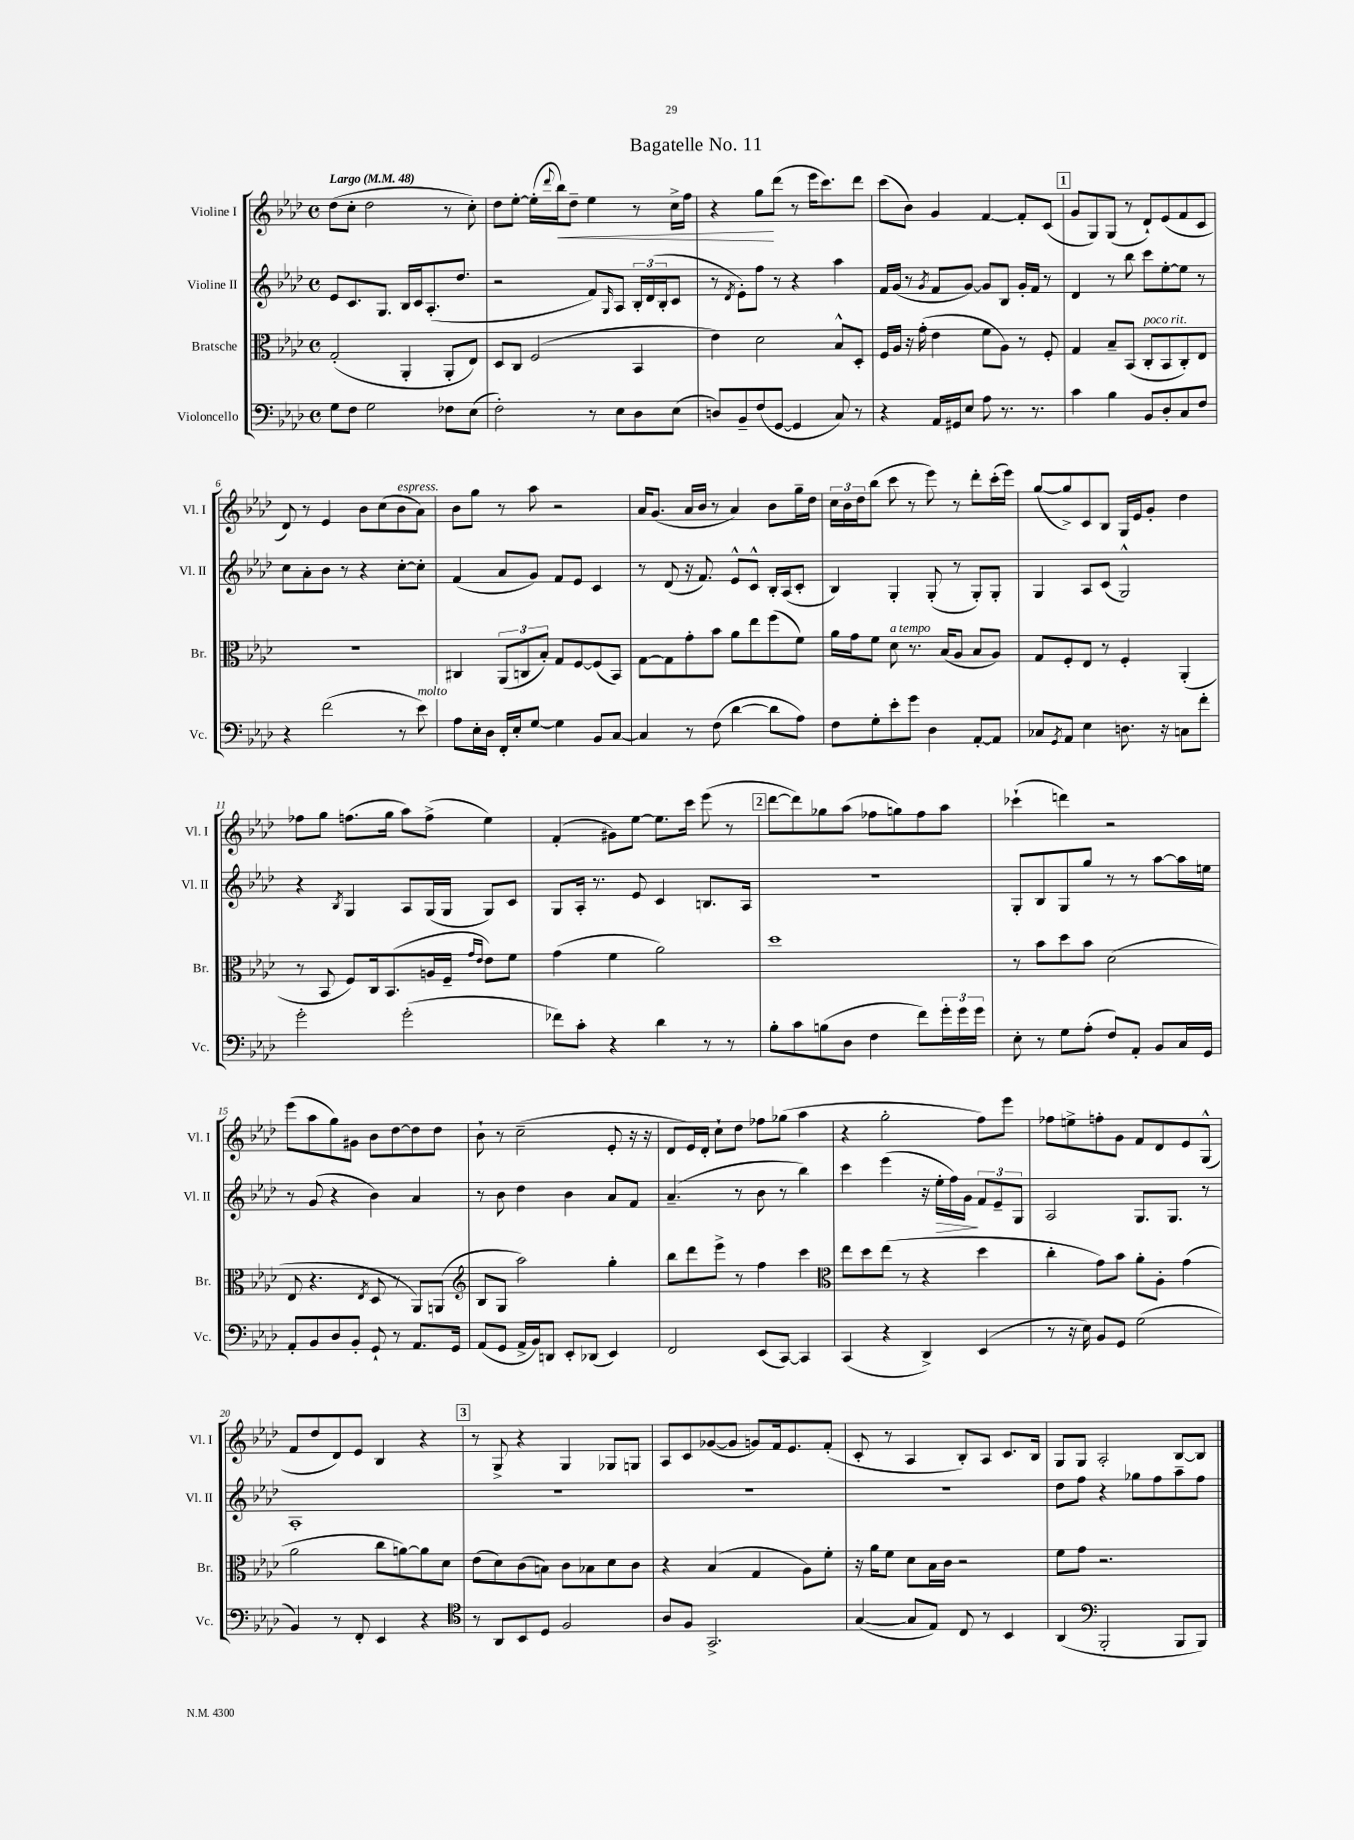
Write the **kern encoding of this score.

**kern	**kern	**kern	**dynam	**kern	**dynam
*part4	*part3	*part2	*part2	*part1	*part1
*staff4	*staff3	*staff2	*staff2	*staff1	*staff1
*I"Violoncello	*I"Bratsche	*I"Violine II	*	*I"Violine I	*
*I'Vc.	*I'Br.	*I'Vl. II	*	*I'Vl. I	*
*clefF4	*clefC3	*clefG2	*	*clefG2	*
*k[b-e-a-d-]	*k[b-e-a-d-]	*k[b-e-a-d-]	*	*k[b-e-a-d-]	*
*M4/4	*M4/4	*M4/4	*	*M4/4	*
*met(c)	*met(c)	*met(c)	*	*met(c)	*
*MM48	*MM48	*MM48	*	*MM48	*
=1	=1	=1	=1	=1	=1
!	!	!	!	!LO:TX:a:B:t=Largo	!
8G\L	(2G'/	8e-/L	.	(8dd-\L	.
8F\J	.	8.c/	.	8cc'\J	.
2G\	.	.	.	2dd-\	.
.	.	8.G/J	.	.	.
.	4AA-'/	16B-/LL	.	.	.
.	.	16c/J	.	.	.
.	.	(8.A-'/	.	.	.
8F-X\L	8AA-'/L	.	.	8r	.
.	.	8.dd-/J	.	.	.
(8E-\J	8E-/J)	.	.	8cc'\)	.
=2	=2	=2	=2	=2	=2
2F'\)	8D-/L	2r	.	8dd-\L	.
.	8C/J	.	.	[8ee-'\J	.
.	(2F/	.	.	(16ee-'\LL]	.
.	.	.	.	8qqddd-/	.
!	!	!	!	!	!LO:HP:b
.	.	.	.	16bb-\J)	<
.	.	.	.	8dd-~\J	.
8r	.	8f/L)	.	4ee-\	.
.	.	16qqG/	.	.	.
8E-\L	.	8A-/J	.	.	.
8D-\	4BB-/	24B-'/LL	.	8r	.
.	.	(24d-/	.	.	.
.	.	24B-'/J	.	.	.
(8E-\J	.	8c/J	.	16cc^\LL	.
.	.	.	.	16ff\JJ	.
=3	=3	=3	=3	=3	=3
8Dn/L)	4e-\)	8r	.	4r	.
.	.	8qd-/	.	.	.
8BB-~/	.	8e-'\L)	.	.	.
(8F/	2d-\	8ff\J	.	8gg\L	.
[8GG/J	.	8r	.	(8ddd-\J	[
4GG/]	.	4r	.	8r	.
.	.	.	.	16eee-\KL	.
.	.	.	.	8.ccc\)	.
8C/)	8B-^^/L	4aa-\	.	.	.
8r	8D-'/J	.	.	8ddd-\J	.
=4	=4	=4	=4	=4	=4
4r	16F/LL	16f/LL	.	(8ccc\L	.
.	16A-/JJ	(16g/JJ	.	.	.
.	16r	8r	.	8b-\J)	.
.	(16g'\	.	.	.	.
.	.	8qg/	.	.	.
16AA-/LL	4e-\	8f/L	.	4g/	.
16GG#X/J	.	.	.	.	.
8E-/J	.	[8g/J)	.	.	.
8A-\	8f\L	8g/L]	.	[4f/	.
8.r	8A-\J)	8B-/J	.	.	.
.	8r	16g'/LL	.	8f'/L]	.
8.r	.	16f/JJ	.	.	.
.	8F'/	8r	.	(8c/J	.
!!LO:REH:place=s1:t=1
=5	=5	=5	=5	=5	=5
4c\	4G/	4d-/	.	8g/L	.
.	.	.	.	8G/)	.
4B-\	8B-~/L	8r	.	(8G/J	.
.	(8BB-/J	8bb-\	.	8r	.
!	!LO:TX:a:i:t=poco rit.	!	!	!	!
8BB-/L	8C'/L	8ccc\L	.	8d-`/L)	.
8D-'/	8BB-/	[8ee-'\	.	(8e-/	.
8C/	8C'/)	8ee-\J]	.	8f/	.
8F/J	8E-/J	8r	.	8c/J	.
!!LO:LB:g=z
=6	=6	=6	=6	=6	=6
4r	1r	8cc\L	.	8d-/)	.
.	.	8a-'\	.	8r	.
(2f\	.	8b-\J	.	4e-/	.
.	.	8r	.	.	.
.	.	4r	.	8b-\L	.
.	.	.	.	(8cc\	.
!	!	!	!	!LO:TX:a:i:t=espress.	!
8r	.	[8cc'\L	.	8b-\	.
!LO:TX:a:i:t=molto	!	!	!	!	!
8e-\)	.	8cc'\J]	.	8a-\J)	.
=7	=7	=7	=7	=7	=7
8A-\L	4C#X/	(4f/	.	8b-\L	.
16E-'\L	.	.	.	8gg\J	.
16D-\JJ	.	.	.	.	.
16FF'/LL	(12AA-/L	8a-/L	.	8r	.
16E-'/J	.	.	.	.	.
.	12Cn/	.	.	.	.
[8G/J	.	8g/J)	.	8aa-\	.
.	12B-'/J)	.	.	.	.
4G\]	8G/L	8f/L	.	2r	.
.	[8F/	8e-/J	.	.	.
8BB-/L	(8F/]	4c/	.	.	.
[8C/J	8BB-/J)	.	.	.	.
=8	=8	=8	=8	=8	=8
4C/]	[8G\L	8r	.	16a-/KL	.
.	.	.	.	(8.g/J	.
.	8G\]	(8d-/	.	.	.
8r	8g'\	16r	.	16a-/LL	.
.	.	8.f/)	.	16b-/JJ	.
(8F\	8b-\J	.	.	8r	.
[4d-\	8a-\L	8e-^^/L	.	4a-/)	.
.	8ee-\	8c^^/J	.	.	.
8d-\L]	(8ff\	16B-'/LL	.	8b-\L	.
.	.	(16A-/J	.	.	.
8A-\J)	8f\J)	8c'/J	.	16gg~\L	.
.	.	.	.	16dd-\JJ	.
=9	=9	=9	=9	=9	=9
8F\L	16a-\LL	4B-/)	.	24cc\LL	.
.	.	.	.	24b-\	.
.	16g\J	.	.	.	.
.	.	.	.	24dd-\J	.
8G'\	8f\J	.	.	(8bb-\J	.
!	!LO:TX:a:i:t=a tempo	!	!	!	!
8e-'\	8d-\	4G'/	.	8ccc\	.
8g\J	8.r	.	.	8r	.
4D-\	.	(8G'/	.	8eee-\)	.
.	(16B-/KL	.	.	.	.
.	8A-/J	8r	.	8r	.
[8AA-'/L	8B-/L	8G'/L)	.	8ddd-'\L	.
8AA-/J]	8A-/J)	8G'/J	.	(16ccc'\L	.
.	.	.	.	16eee-\JJ)	.
=10	=10	=10	=10	=10	=10
8C-X/L	8G/L	4G/	.	([8gg/L	.
8qGG/	.	.	.	.	.
8AA-/J	8F'/	.	.	8gg^/])	.
4E-\	8E-/J	8A-/L	.	8c/	.
.	8r	(8c/J	.	8B-/J	.
8.Dn\	4F'/	2G^^/)	.	16G/LL	.
.	.	.	.	16e-/J	.
.	.	.	.	8g'/J	.
16r	.	.	.	.	.
8Cn\L	(4AA-'/	.	.	4dd-\	.
8f'\J	.	.	.	.	.
!!LO:LB:g=z
=11	=11	=11	=11	=11	=11
2g'\	8r	4r	.	8ff-X\L	.
.	8BB-/	.	.	8gg\J	.
.	.	8qB-/	.	.	.
.	8F/L)	4G/	.	(8.ffn\L	.
.	16C/k	.	.	.	.
.	(8.BB-/	.	.	16gg\Jk	.
(2g'\	.	8A-/L	.	8aa-\L)	.
.	16An/L	(16G/L	.	(8ff^\J	.
.	16F~/JJ	16G/JJ	.	.	.
.	16qqg/LL	.	.	.	.
.	16qqe-/JJ	.	.	.	.
.	8e-\L)	8G/L)	.	4ee-\)	.
.	8f\J	8c/J	.	.	.
=12	=12	=12	=12	=12	=12
8f-X\L)	(4g\	8G/L	.	(4f'/	.
8c'\J	.	16A-'/Jk	.	.	.
.	.	8.r	.	.	.
4r	4f\	.	.	8g#X\L)	.
.	.	8e-/	.	[8ee-\J	.
4d-\	2a-\)	4c/	.	8.ee-\L]	.
.	.	.	.	16ccc\Jk	.
8r	.	8.Bn/L	.	(8eee-\	.
8r	.	.	.	8r	.
.	.	16A-/Jk	.	.	.
!!LO:REH:place=s1:t=2
=13	=13	=13	=13	=13	=13
8B-'\L	1dd-	1r	.	[8ddd-\L	.
8c\	.	.	.	8ddd-\])	.
(8Bn\	.	.	.	8gg-X\	.
8D-\J	.	.	.	(8aa-\J	.
4F\	.	.	.	8ff-X\L	.
.	.	.	.	8ggn\)	.
8f\L)	.	.	.	8ff-\	.
24g'\L	.	.	.	8aa-\J	.
24g\	.	.	.	.	.
24g\JJ	.	.	.	.	.
=14	=14	=14	=14	=14	=14
8E-'\	8r	8G'/L	.	(4ccc-X`\	.
8r	8b-\L	8B-/	.	.	.
8G\L	8dd-\	8G/	.	4dddn\)	.
(8A-'\J	8b-\J	8gg/J	.	.	.
8F/L)	(2d-\	8r	.	2r	.
8AA-'/J	.	8r	.	.	.
8BB-/L	.	[8aa-\L	.	.	.
16C/L	.	16aa-\L]	.	.	.
16GG/JJ	.	16een\JJ	.	.	.
!!LO:LB:g=z
=15	=15	=15	=15	=15	=15
8AA-'/L	8E-/	8r	.	(8eee-\L	.
8BB-/	4.r	(8g/	.	8aa-\	.
8D-/	.	4r	.	8gg\)	.
8BB-'/J	.	.	.	8g#X\J	.
.	8qE-/	.	.	.	.
8GG`/	8D-/	4b-\)	.	8b-\L	.
8r	8r	.	.	[8dd-\	.
8.AA-/L	8AA-/L)	4a-/	.	8dd-\]	.
.	(8AAn/J	.	.	8dd-\J	.
16GG/Jk	.	.	.	.	.
=16	=16	=16	=16	=16	=16
*	*clefG2	*	*	*	*
(8AA-/L	8B-/L	8r	.	8b-`\	.
8GG/J	8G/J	8b-\	.	8r	.
16AA-^/LL	2aa-\)	4dd-\	.	(2cc~\	.
16BB-/J)	.	.	.	.	.
8DDn/J	.	.	.	.	.
8EE-'/L	.	4b-\	.	.	.
(8DD-X/J	.	.	.	.	.
4EE-/)	4gg'\	8a-/L	.	8e-'/	.
.	.	8f/J	.	16r	.
.	.	.	.	16r	.
=17	=17	=17	=17	=17	=17
2FF/	8bb-\L	(4.a-~/	.	8d-/L	.
.	8ddd-\	.	.	16e-/L)	.
.	.	.	.	16d-'/JJ	.
.	8eee-^\J	.	.	8cc`\L	.
.	8r	8r	.	8dd-\J	.
(8EE-/L	4ff\	8b-\	.	8ff-X\L	.
[8CC/J)	.	8r	.	(8gg-X\J	.
4CC/]	4ccc\	4bb-\)	.	4aa-\	.
=18	=18	=18	=18	=18	=18
*	*clefC3	*	*	*	*
(4CC/	8ee-\L	4ccc\	.	4r	.
.	8dd-\	.	.	.	.
4r	(8ee-\J	(4eee-\	.	2gg'\	.
.	8r	.	.	.	.
4DD-^/)	4r	16r	.	.	.
!	!	!	!LO:HP:b	!	!
.	.	16ee-'\LL	>	.	.
.	.	16ff\)	.	.	.
.	.	16g\JJ	.	.	.
(4EE-/	4dd-\	12f/L	]	8ff\L)	.
.	.	12e-~/	.	.	.
.	.	.	.	8eee-\J	.
.	.	12G/J	.	.	.
=19	=19	=19	=19	=19	=19
8r	4cc'\	2A-/	.	8ff-X\L	.
16r	.	.	.	8een^\	.
16E-\)	.	.	.	.	.
8BB-/L	8g\L)	.	.	8ffn'\	.
8GG/J	8b-\J	.	.	8g\J	.
(2G\	8a-'\L	8.G/L	.	8f/L	.
.	8A-'\J	.	.	8d-/	.
.	.	8.G/J	.	.	.
.	(4g\	.	.	8e-/	.
.	.	8r	.	(8G^^/J	.
!!LO:LB:g=z
=20	=20	=20	=20	=20	=20
4BB-/)	2a-\	1A-'	.	8f/L	.
.	.	.	.	8dd-/	.
8r	.	.	.	8d-/)	.
8FF'/	.	.	.	8e-/J	.
4EE-/	8cc\L	.	.	4B-/	.
.	[8an\)	.	.	.	.
4r	8a\]	.	.	4r	.
.	8d-\J	.	.	.	.
!!LO:REH:place=s1:t=3
=21	=21	=21	=21	=21	=21
*clefC4	*	*	*	*	*
8r	(8e-\L	1r	.	8r	.
8AA-/L	8d-\)	.	.	8G^/	.
8BB-/	(8c\	.	.	4r	.
8D-/J	8Bn\J)	.	.	.	.
2F/	8c\L	.	.	4G/	.
.	8B-X\	.	.	.	.
.	8d-\	.	.	8G-X/L	.
.	8c\J	.	.	8Gn/J	.
=22	=22	=22	=22	=22	=22
8A-/L	4r	1r	.	8A-/L	.
8F/J	.	.	.	8c/	.
2.GG^/	(4B-/	.	.	([8g-X/	.
.	.	.	.	8g-/J]	.
.	4G/	.	.	8gn/L)	.
.	.	.	.	16f/k	.
.	.	.	.	8.e-/	.
.	8A-\L)	.	.	.	.
.	8f'\J	.	.	(8f'/J	.
=23	=23	=23	=23	=23	=23
([4G/	16r	1r	.	8c'/	.
.	16a-\KL	.	.	.	.
.	8f\J	.	.	8r	.
8G/L]	8d-\L	.	.	4A-/	.
8E-/J)	16B-\L	.	.	.	.
.	16c\JJ	.	.	.	.
8C/	2r	.	.	8B-'/L)	.
8r	.	.	.	8A-/J	.
4BB-/	.	.	.	8.c/L	.
.	.	.	.	16B-/Jk	.
=24	=24	=24	=24	=24	=24
(4AA-/	8f\L	8dd-\L	.	8G/L	.
.	8g\J	8ff\J	.	8G/J	.
*clefF4	*	*	*	*	*
2BBB-'/	2.r	4r	.	2A-'/	.
.	.	8gg-X\L	.	.	.
.	.	8ff\	.	.	.
8BBB-/L	.	8aa-~\	.	[8B-/L	.
8BBB-/J)	.	8ff\J	.	8B-/J]	.
==	==	==	==	==	==
*-	*-	*-	*-	*-	*-
